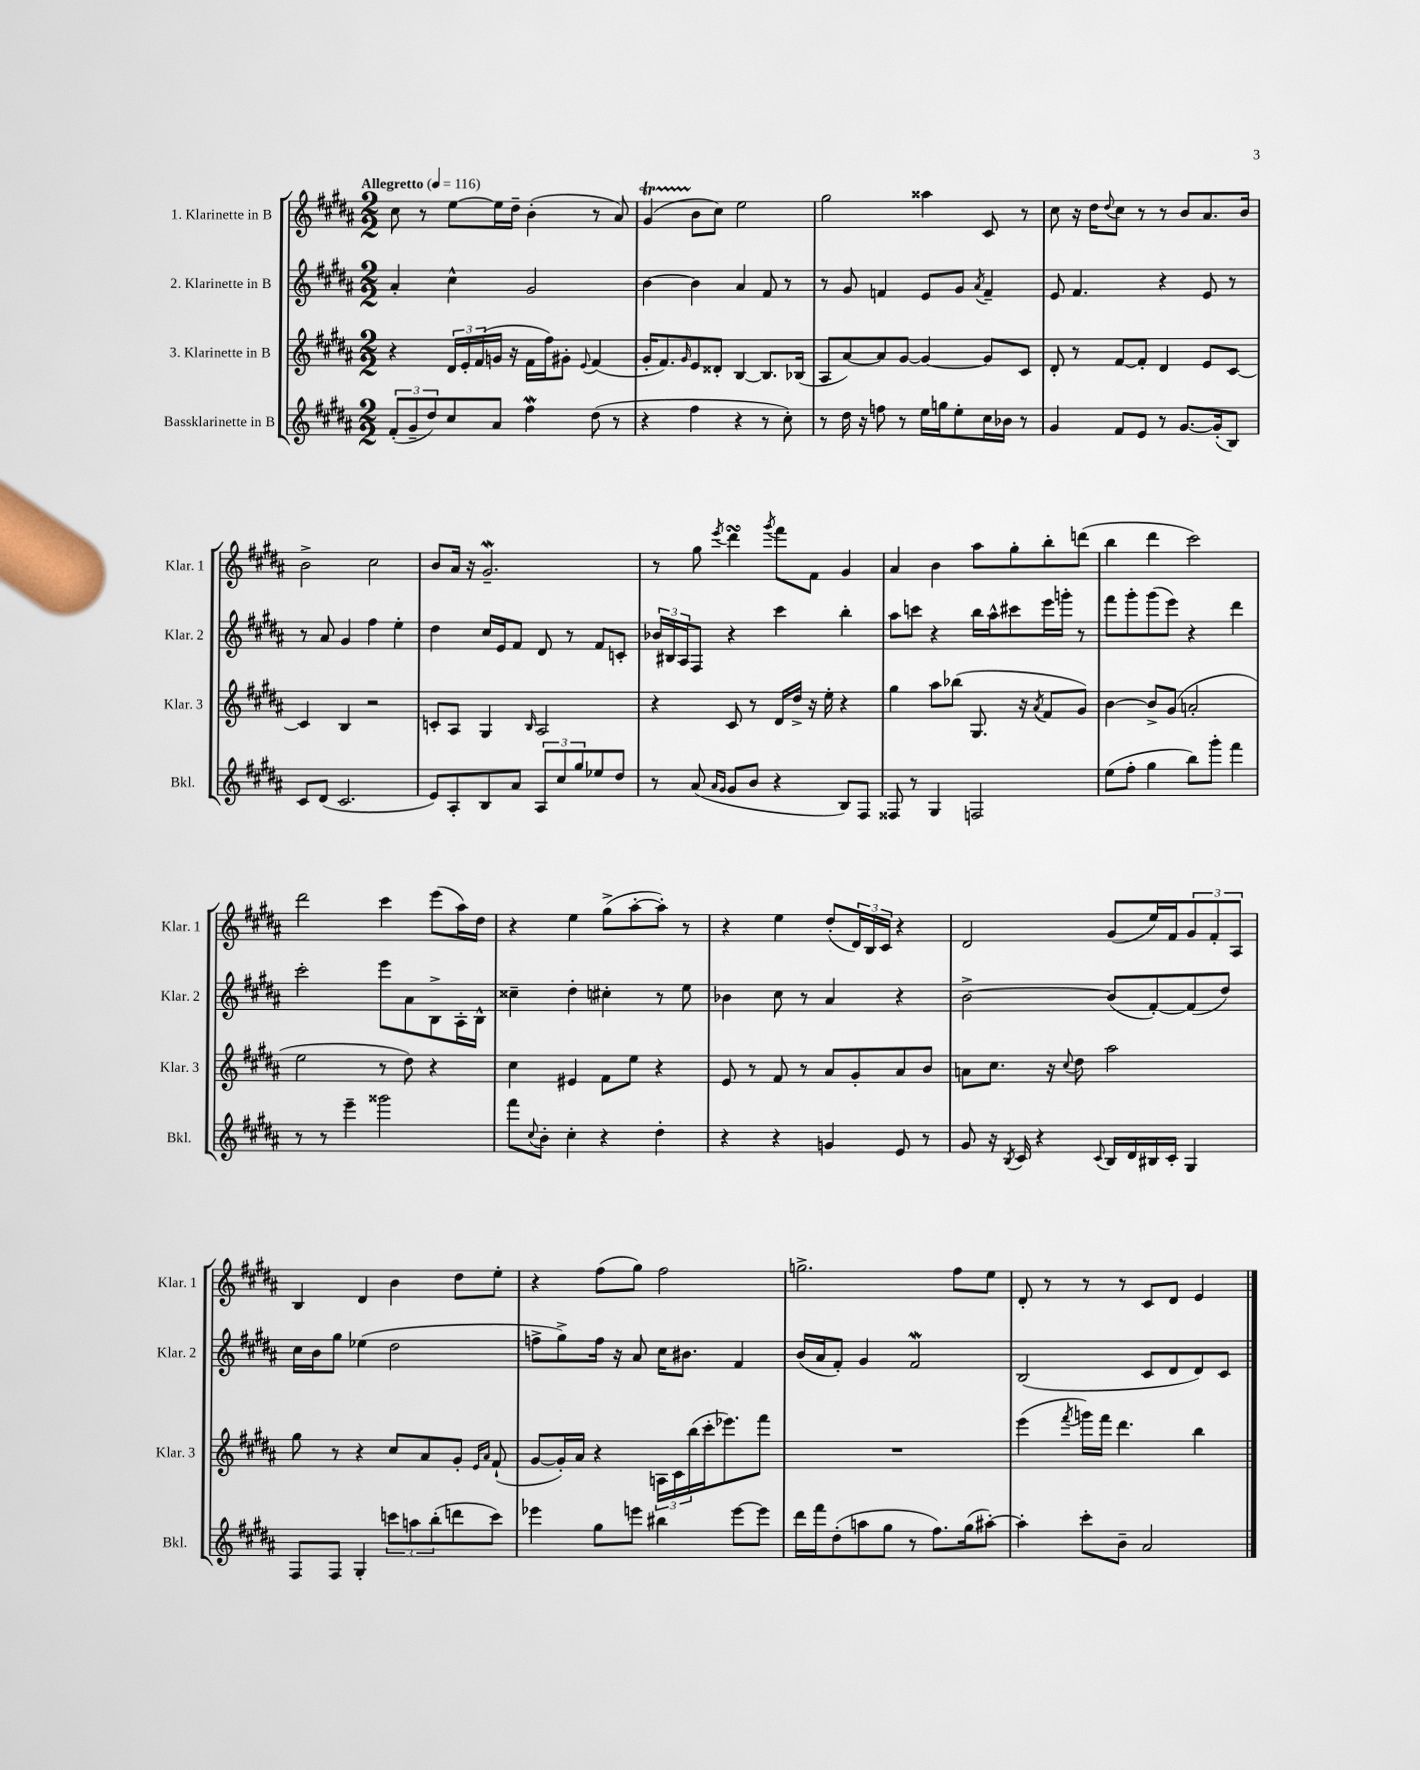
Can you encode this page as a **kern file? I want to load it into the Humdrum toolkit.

**kern	**kern	**kern	**kern
*part4	*part3	*part2	*part1
*staff4	*staff3	*staff2	*staff1
*I"Bassklarinette in B	*I"3. Klarinette in B	*I"2. Klarinette in B	*I"1. Klarinette in B
*I'Bkl.	*I'Klar. 3	*I'Klar. 2	*I'Klar. 1
*clefG2	*clefG2	*clefG2	*clefG2
*k[f#c#g#d#a#]	*k[f#c#g#d#a#]	*k[f#c#g#d#a#]	*k[f#c#g#d#a#]
*M2/2	*M2/2	*M2/2	*M2/2
*MM116	*MM116	*MM116	*MM116
=1	=1	=1	=1
!	!	!	!LO:TX:a:B:t=Allegretto
(12f#'/L	4r	4a#'/	8cc#\
12g#~/	.	.	.
.	.	.	8r
12dd#/)	.	.	.
8cc#/	24d#/LL	4cc#^^\	[8ee\L
.	24e'/	.	.
.	(24f#/	.	.
8a#/J	16gn/JJ	.	16ee\L]
.	16r	.	16dd#~\JJ
4ff#W\	16f#\LL	2g#/	(4b'\
.	16ff#\J)	.	.
.	8g#X'\J	.	.
.	8qqe/	.	.
(8dd#\	(4f#/	.	8r
8r	.	.	8a#/)
=2	=2	=2	=2
4r	16g#'/KL	[4b\	(4g#T/
.	8.f#/)	.	.
.	16qqg#/	.	.
4ff#\	8e/	4b\]	8b\L
.	8d##X'/J	.	8cc#\J)
4r	[4B/	4a#/	2ee\
8r	8.B/L]	8f#/	.
8cc#'\)	.	8r	.
.	(16B-X/Jk	.	.
=3	=3	=3	=3
8r	8A#/L	8r	2gg#\
16dd#\	[8a#/)	8g#/	.
16r	.	.	.
8ffn\	8a#/]	4fn/	.
8r	[8g#/J	.	.
16ee\LL	4g#/_	8e/L	4aa##X\
16ggn\J	.	.	.
8ee'\	.	8g#/J	.
.	.	8qa#/	.
16cc#\L	8g#/L]	4f~/	8c#/
16b-X\JJ	.	.	.
8r	8c#/J	.	8r
=4	=4	=4	=4
4g#/	8d#'/	8e/	8cc#\
.	8r	4.f#/	16r
.	.	.	16dd#\KL
.	.	.	8qqdd#/
8f#/L	[8f#/L	.	8cc#\J
8e/J	8f#'/J]	.	8r
8r	4d#/	4r	8r
[8.g#/L	.	.	8b/L
.	8e/L	8e/	8.a#/
(16g#'/k]	.	.	.
8B/J)	[8c#/J	8r	.
.	.	.	16b/Jk
!!LO:LB:g=z
=5	=5	=5	=5
8c#/L	4c#/]	8r	2b^\
(8d#/J	.	8a#/	.
2.c#/	4B/	4g#/	.
.	2r	4ff#\	2cc#\
.	.	4ee'\	.
=6	=6	=6	=6
8e/L)	8cn'/L	4dd#\	8b/L
8A#'/	8A#/J	.	16a#/Jk
.	.	.	16r
8B/	4G#/	16cc#/LL	2.g#W~/
.	.	16e/J	.
8a#/J	.	8f#/J	.
.	16qqB/	.	.
12A#/L	2A#/	8d#/	.
12cc#/	.	.	.
.	.	8r	.
12gg#/	.	.	.
8ee-X/	.	8f#/L	.
8dd#/J	.	8cn'/J	.
=7	=7	=7	=7
8r	4r	24b-X/LL	8r
.	.	24B#X/	.
.	.	24A#/J	.
(8a#/	.	8F#/J	8gg#\
16qqa#/LL	.	.	.
16qqg#/JJ	.	.	8qeee/
8g#/L	8c#/	4r	4ddd#sSsS\
8b/J	8r	.	.
.	.	.	8qggg#/
4r	16d#/LL	4ccc#\	8fff#\L
.	16dd#^/JJ	.	.
.	16r	.	8f#\J
.	16ee'\	.	.
8B/L)	4r	4bb'\	4g#/
8F#/J	.	.	.
=8	=8	=8	=8
8F##X/	4gg#\	8aa#\L	4a#/
8r	.	8cccn\J	.
4G#/	8aa#\L	4r	4b\
.	(8bb-X\J	.	.
2Fn/	8.G#/	16bb\LL	8aa#\L
.	.	16aa#^^\J	.
.	.	8ccc#X\	8gg#'\
.	16r	.	.
.	8qa#/	.	.
.	8f#/L	16eee\L	8bb'\
.	.	16gggn'\JJ	.
.	8g#/J)	8r	(8dddn\J
=9	=9	=9	=9
(8ee\L	[4b\	8fff#\L	4bb\
8ff#'\J	.	8ggg#'\	.
4gg#\	8b^/L]	(8ggg#\	4ddd#\
.	(8g#/J	8eee\J)	.
8bb\L)	2an'/	4r	2ccc#\)
8ggg#'\J	.	.	.
4fff#\	.	4ddd#\	.
!!LO:LB:g=z
=10	=10	=10	=10
8r	2ee\	2ccc#'\	2ddd#\
8r	.	.	.
4eee~\	.	.	.
2ggg##X\	8r	8eee\L	4ccc#\
.	8dd#\)	8a#\	.
.	4r	8B^\	(8eee\L
.	.	16A#'\L	16aa#\L)
.	.	16B^^\JJ	16dd#\JJ
=11	=11	=11	=11
8fff#\L	4cc#\	4cc##X~\	4r
8qqcc#/	.	.	.
8b'\J	.	.	.
4cc#'\	4e#X/	4dd#'\	4ee\
4r	8f#\L	4cc#X'\	(8gg#^\L
.	8ee\J	.	[8aa#'\
4dd#'\	4r	8r	8aa#'\J])
.	.	8ee\	8r
=12	=12	=12	=12
4r	8e/	4b-X\	4r
.	8r	.	.
4r	8f#/	8cc#\	4ee\
.	8r	8r	.
4gn/	8a#/L	4a#/	(8dd#'/L
.	8g#'/	.	24d#/L)
.	.	.	24B/
.	.	.	24c#/JJ
8e/	8a#/	4r	4r
8r	8b/J	.	.
=13	=13	=13	=13
8g#/	8an\L	[2b^\	2d#/
16r	8.cc#\J	.	.
8qB/	.	.	.
16c#/	.	.	.
4r	.	.	.
.	16r	.	.
.	8qqcc#/	.	.
.	8dd#\	.	.
8qqc#/	.	.	.
16B/LL	2aa#\	(8b/L]	(8g#/L
16d#/	.	.	.
16B#X/	.	[8f#'/)	16ee/L)
16c#'/JJ	.	.	16f#/J
4G#/	.	(8f#/]	12g#/
.	.	.	12f#'/
.	.	8dd#/J)	.
.	.	.	12A#/J
!!LO:LB:g=z
=14	=14	=14	=14
8F#/L	8gg#\	16cc#\LL	4B/
.	.	16b\J	.
8F#/J	8r	8gg#\J	.
4G#'/	4r	(4ee-X\	4d#/
12cccn\L	8cc#/L	2dd#\	4b\
12aan\	.	.	.
.	8a#/	.	.
(12bb'\	.	.	.
8dddn\	8g#'/J	.	8dd#\L
.	16qqe/LL	.	.
.	16qqa#/JJ	.	.
8ccc\J)	(8f#`/	.	8ee'\J
=15	=15	=15	=15
4eee-X\	[8g#/L	8ffn^\L	4r
.	16g#'/L])	8gg#^\)	.
.	16a#/JJ	.	.
8gg#\L	4r	16ff\Jk	(8ff#\L
.	.	16r	.
8eeen\J	.	8a#/	8gg#\J)
4bb#X\	24An\LL	16cc#\KL	2ff#\
.	24c#\	.	.
.	.	8.b#X\J	.
.	(24bb\	.	.
.	16ccc#'\J	.	.
.	8.eee-X\)	.	.
[8eee\L	.	4f#/	.
8eee\J]	8fff#\J	.	.
=16	=16	=16	=16
16ddd#\LL	1r	(16b/LL	2.ggn^\
16fff#\J	.	16a#/J	.
(8dd#'\	.	8f#'/J)	.
8aan\	.	4g#/	.
8gg#\J	.	.	.
8r	.	2f#W/	.
8.ff#\L)	.	.	.
.	.	.	8ff#\L
(16gg#\k	.	.	.
[8aa#X'\J)	.	.	8ee\J
=17	=17	=17	=17
4aa#'\]	(4eee\	(2B/	8d#'/
.	.	.	8r
.	8qfff#/	.	.
8ccc#'\L	16gggn\LL)	.	8r
.	16fff#\JJ	.	.
8b~\J	4.ddd#\	.	8r
2a#/	.	8c#/L	8c#/L
.	.	8d#/	8d#/J
.	4bb\	8d#/)	4e/
.	.	8c#/J	.
==	==	==	==
*-	*-	*-	*-
